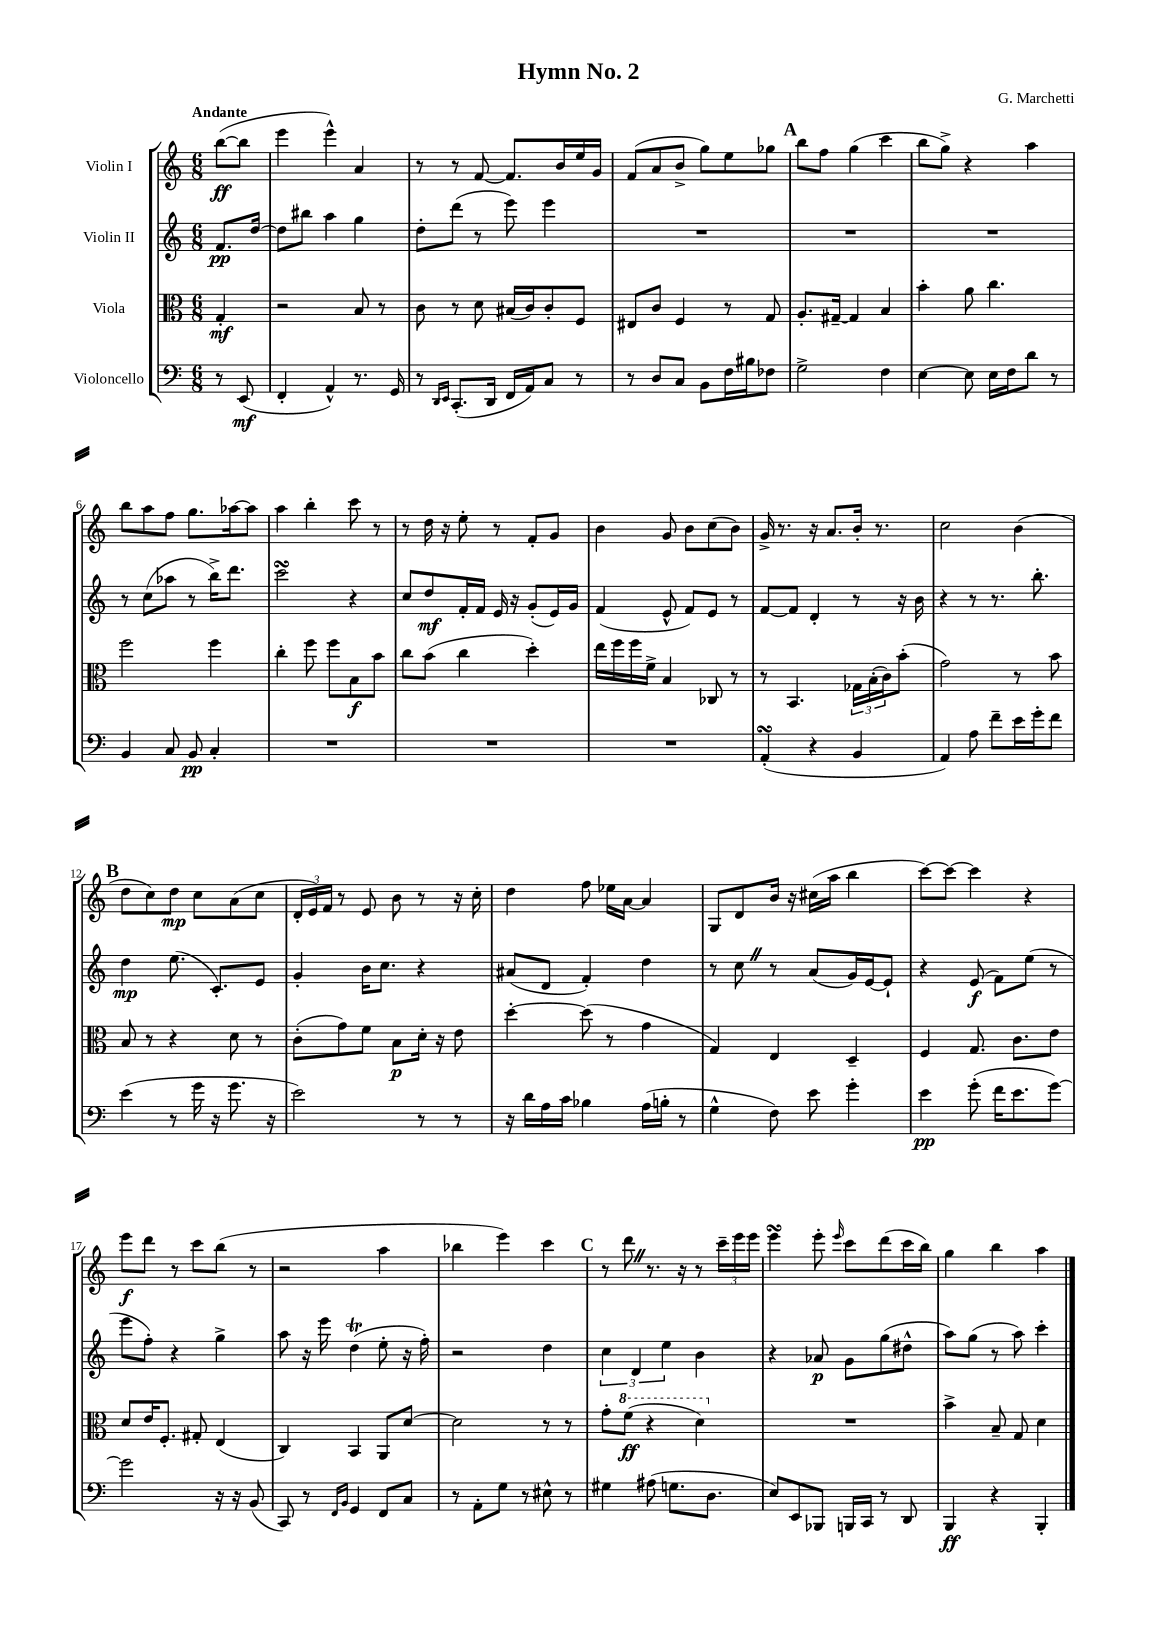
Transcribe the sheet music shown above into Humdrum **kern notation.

**kern	**kern	**kern	**kern
*staff4	*staff3	*staff2	*staff1
*clefF4	*clefC3	*clefG2	*clefG2
*k[]	*k[]	*k[]	*k[]
*M6/8	*M6/8	*M6/8	*M6/8
8r	4G'	8.f	([8bb
(8EE	.	.	8bb]
.	.	[16dd	.
=	=	=	=
4FF'	2r	8dd]	4eee
.	.	8bb#	.
4AA^^)	.	4aa	4eee^^)
8.r	8B	4gg	4a
.	8r	.	.
16GG	.	.	.
=	=	=	=
8r	8c	8dd'	8r
16qqDD	.	.	.
16qqEE	.	.	.
(8.CC'	8r	(8ddd	8r
.	8d	8r	[8f
16DD	.	.	.
16FF	(16B#	8eee)	8.f]
16AA)	16c)	.	.
8C	8c'	4eee	.
.	.	.	16b
8r	8F	.	16ee
.	.	.	16g
=	=	=	=
8r	8E#	2.r	(8f
8D	8c	.	8a
8C	4F	.	8b^
8BB	.	.	8gg)
16F	8r	.	8ee
16B#	.	.	.
8F-	8G	.	8gg-
=	=	=	=
2G^	8.A'	2.r	8bb
.	.	.	8ff
.	[16G#~	.	.
.	4G#]	.	(4gg
4F	4B	.	4ccc
=	=	=	=
[4E	4b'	2.r	8bb
.	.	.	8gg^)
8E]	8a	.	4r
16E	4.cc	.	.
16F	.	.	.
8d	.	.	4aa
8r	.	.	.
=	=	=	=
4BB	2ff	8r	8bb
.	.	(8cc	8aa
8C	.	8aa-	8ff
8BB	.	8r	8.gg
4C'	4ff	16bb^)	.
.	.	8.ddd	[16aa-
.	.	.	8aa-]
=	=	=	=
2.r	4cc'	2ccc	4aa
.	8ff	.	4bb'
.	8ff	.	.
.	8B	4r	8ccc
.	8b	.	8r
=	=	=	=
2.r	8cc	8cc	8r
.	(8b	8dd	16dd
.	.	.	16r
.	4cc	16f'	8ee'
.	.	16f	.
.	.	16e	8r
.	.	16r	.
.	4dd')	(8g'	8f'
.	.	16e)	8g
.	.	16g	.
=	=	=	=
2.r	16ee	(4f	4b
.	16ff	.	.
.	16ff	.	.
.	16f^	.	.
.	4B	8e^^	8g
.	.	8f)	8b
.	8C-	8e	(8cc
.	8r	8r	8b)
=	=	=	=
(4AA'	8r	[8f	16g^
.	.	.	8.r
.	4.BB	8f]	.
4r	.	4d'	16r
.	.	.	8.a
4BB	24G-	8r	16b'
.	(24B'	.	.
.	.	.	8.r
.	24c)	.	.
.	(8b'	16r	.
.	.	16b	.
=	=	=	=
4AA)	2g)	4r	2cc
8A	.	8r	.
8f~	.	8.r	.
16e	8r	.	(4b
16g'	.	8.bb'	.
8f	8b	.	.
=	=	=	=
(4e	8B	4dd	8dd
.	8r	.	8cc)
8r	4r	(8.ee	8dd
16g	.	.	8cc
16r	.	8.c')	.
8.g	8d	.	(8a
.	8r	8e	8cc
16r	.	.	.
=	=	=	=
2e)	(8c'	4g'	24d'
.	.	.	24e)
.	.	.	24f
.	8g)	.	8r
.	8f	16b	8e
.	.	8.cc	.
.	8B	.	8b
8r	16d'	4r	8r
.	16r	.	.
8r	8e	.	16r
.	.	.	16cc'
=	=	=	=
16r	[4dd'	(8a#	4dd
16d	.	.	.
16A	.	8d	.
16c	.	.	.
4B-	(8dd]	4f')	8ff
.	8r	.	16ee-
.	.	.	[16a
(16A	4g	4dd	4a]
16B'	.	.	.
8r	.	.	.
=	=	=	=
4G^^	4G)	8r	8G
.	.	8cc	8d
8F)	4E	8r	16b
.	.	.	16r
8e	.	(8a	(16cc#
.	.	.	16aa
4g'	4D~	16g)	4bb
.	.	[16e	.
.	.	8e`]	.
=	=	=	=
4e	4F	4r	[8ccc)
.	.	.	8ccc_
(8g'	8.G	(8e	4ccc]
16f	.	8f)	.
8.e	8.c	.	.
.	.	(8ee	4r
[8g)	8e	8r	.
=	=	=	=
2g]	8d	8eee	8eee
.	16e	8ff')	8ddd
.	8.F'	.	.
.	.	4r	8r
.	8G#'	.	8ccc
16r	(4E	4gg^	(8bb
16r	.	.	.
(8BB	.	.	8r
=	=	=	=
8CC)	4C)	8aa	2r
8r	.	16r	.
.	.	16eee	.
16qqFF	.	.	.
16qqBB	.	.	.
4GG	4BB	(4dd	.
8FF	8AA	8ee'	4aa
8C	[8d	16r	.
.	.	16ff')	.
=	=	=	=
8r	2d]	2r	4bb-
8AA'	.	.	.
8G	.	.	4eee)
8r	.	.	.
8E#^^	8r	4dd	4ccc
8r	8r	.	.
=	=	=	=
4G#	8g'	6cc	8r
.	(8ff	.	8ddd
.	.	6d	.
(8A#	4r	.	8.r
.	.	6ee	.
8.G	.	.	.
.	.	.	16r
.	4dd)	4b	8r
8.D	.	.	.
.	.	.	24ccc~
.	.	.	24eee
.	.	.	24eee
=	=	=	=
8E)	2.r	4r	4eee
8EE	.	.	.
8BBB-	.	8a-	8eee'
.	.	.	16qqeee
16BBB	.	8g	8ccc
16CC	.	.	.
8r	.	(8gg	(8ddd
8DD	.	8dd#^^	16ccc
.	.	.	16bb)
=	=	=	=
4BBB	4b^	8aa)	4gg
.	.	(8gg	.
4r	8B~	8r	4bb
.	8G	8aa)	.
4BBB'	4d	4ccc'	4aa
==	==	==	==
*-	*-	*-	*-
